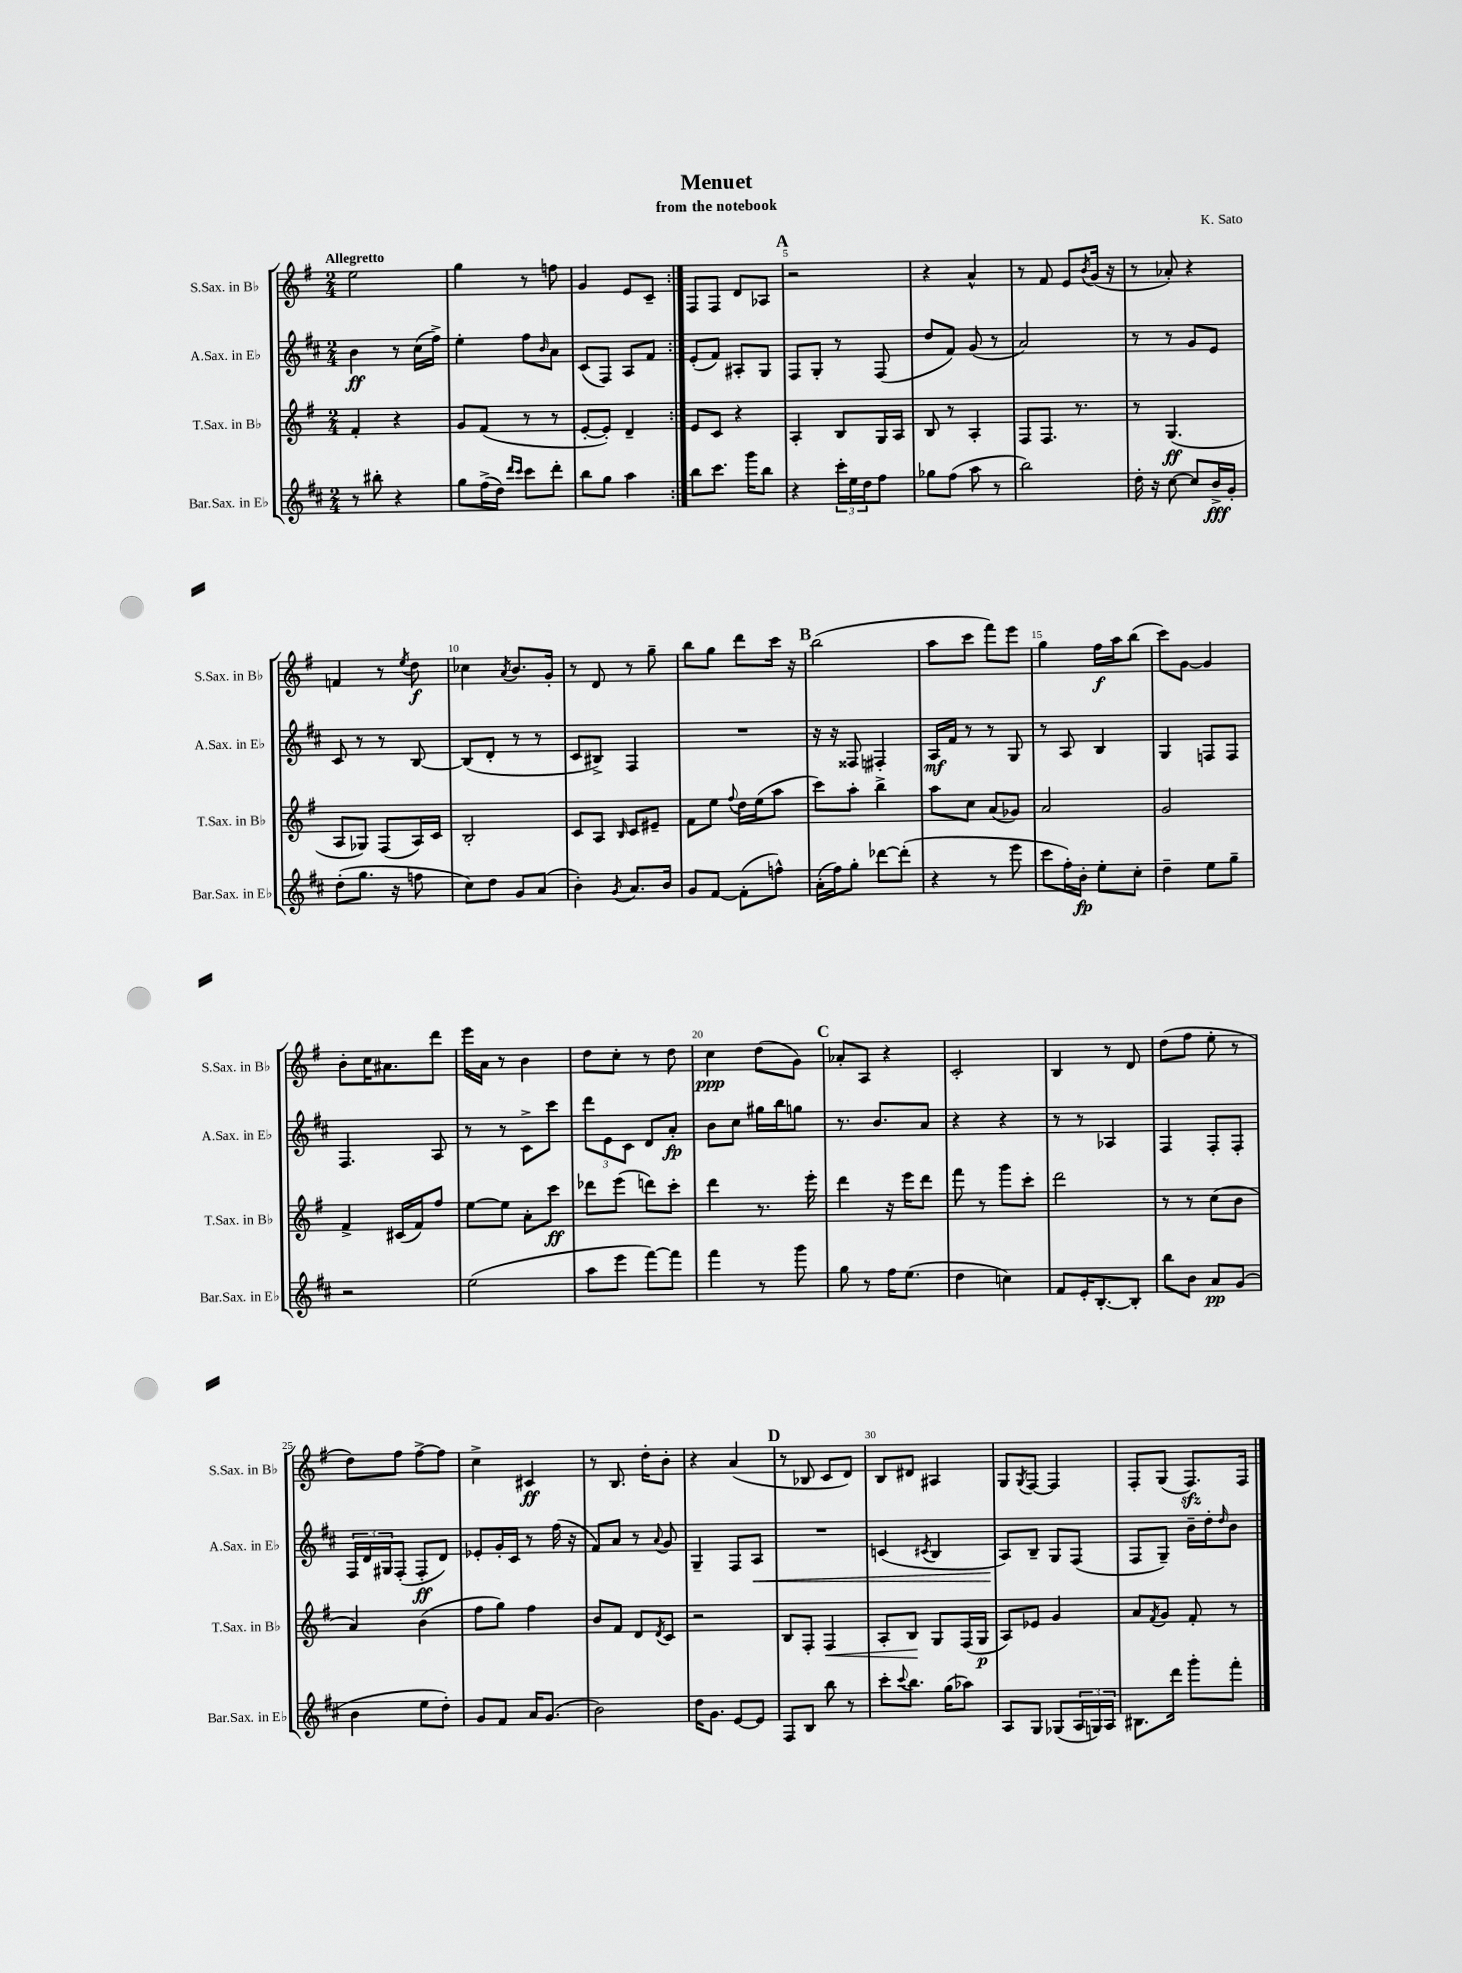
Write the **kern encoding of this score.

**kern	**dynam	**kern	**dynam	**kern	**dynam	**kern	**dynam
*part4	*part4	*part3	*part3	*part2	*part2	*part1	*part1
*staff4	*staff4	*staff3	*staff3	*staff2	*staff2	*staff1	*staff1
*I"Bar.Sax. in E♭	*	*I"T.Sax. in B♭	*	*I"A.Sax. in E♭	*	*I"S.Sax. in B♭	*
*I'Bar.Sax. in E♭	*	*I'T.Sax. in B♭	*	*I'A.Sax. in E♭	*	*I'S.Sax. in B♭	*
*clefG2	*	*clefG2	*	*clefG2	*	*clefG2	*
*k[f#c#]	*	*k[f#]	*	*k[f#c#]	*	*k[f#]	*
*M2/4	*	*M2/4	*	*M2/4	*	*M2/4	*
=1	=1	=1	=1	=1	=1	=1	=1
!	!	!	!	!	!	!LO:TX:a:B:t=Allegretto	!
8r	.	4f#'/	.	4b\	ff	2ee\	.
8bb#X'\	.	.	.	.	.	.	.
4r	.	4r	.	8r	.	.	.
.	.	.	.	(16cc#\LL	.	.	.
.	.	.	.	16ff#^\JJ)	.	.	.
=2	=2	=2	=2	=2	=2	=2	=2
8gg\L	.	8g/L	.	4ee'\	.	4gg\	.
(16ff#^\L	.	(8f#/J	.	.	.	.	.
16dd\JJ)	.	.	.	.	.	.	.
16qqddd/LL	.	.	.	.	.	.	.
16qqccc#/JJ	.	.	.	.	.	.	.
8ccc#\L	.	8r	.	8ff#\L	.	8r	.
.	.	.	.	16qqb/	.	.	.
8ddd'\J	.	8r	.	8a\J	.	8ffn\	.
=3	=3	=3	=3	=3	=3	=3	=3
8bb\L	.	[8e'/L	.	(8c#/L	.	4g/	.
8gg\J	.	8e'/J])	.	8F#/J)	.	.	.
4aa\	.	4d~/	.	8A/L	.	8e/L	.
.	.	.	.	8f#/J	.	8c~/J	.
=4:|!	=4:|!	=4:|!	=4:|!	=4:|!	=4:|!	=4:|!	=4:|!
8bb\L	.	8e/L	.	(8e'/L	.	8F#/L	.
8.ccc#\J	.	8c/J	.	8f#/J)	.	8F#/J	.
.	.	4r	.	8A#X'/L	.	8d/L	.
16ggg\KL	.	.	.	.	.	.	.
8bb\J	.	.	.	8G/J	.	8A-X/J	.
!!LO:REH:place=s1:t=A
=5	=5	=5	=5	=5	=5	=5	=5
4r	.	4A'/	.	8F#/L	.	2r	.
.	.	.	.	8G'/J	.	.	.
24ccc#'\LL	.	8B/L	.	8r	.	.	.
24ee\	.	.	.	.	.	.	.
24dd\J	.	.	.	.	.	.	.
8ff#\J	.	16G/L	.	(8F#/	.	.	.
.	.	16A/JJ	.	.	.	.	.
=6	=6	=6	=6	=6	=6	=6	=6
8gg-X\L	.	8B/	.	8dd/L	.	4r	.
(8ff#\J	.	8r	.	8f#/J)	.	.	.
8aa\	.	4A'/	.	(8g/	.	4a^^/	.
8r	.	.	.	8r	.	.	.
=7	=7	=7	=7	=7	=7	=7	=7
2bb\)	.	8F#/L	.	2a/)	.	8r	.
.	.	8.F#/J	.	.	.	8f#/	.
.	.	.	.	.	.	8e/L	.
.	.	8.r	.	.	.	.	.
.	.	.	.	.	.	8qb/	.
.	.	.	.	.	.	(16g/Jk	.
.	.	.	.	.	.	16r	.
=8	=8	=8	=8	=8	=8	=8	=8
16dd'\	.	8r	.	8r	.	8r	.
16r	.	.	.	.	.	.	.
[8cc#\	.	(4.G/	ff	8r	.	8a-X'/)	.
8cc#/L]	.	.	.	8g/L	.	4r	.
16b^/L	fff	.	.	8e/J	.	.	.
16g'/JJ	.	.	.	.	.	.	.
!!LO:LB:g=z
=9	=9	=9	=9	=9	=9	=9	=9
(8dd'\L	.	8A/L	.	8c#/	.	4fn/	.
8.gg\J	.	8G-X/J)	.	8r	.	.	.
.	.	(8F#/L	.	8r	.	8r	.
16r	.	.	.	.	.	.	.
.	.	.	.	.	.	8qee/	.
8ffn\	.	16A/L)	.	[8B/	.	8dd\	f
.	.	16c/JJ	.	.	.	.	.
=10	=10	=10	=10	=10	=10	=10	=10
8cc#\L)	.	2B'/	.	(8B/L]	.	4cc-X\	.
8dd\J	.	.	.	8d'/J	.	.	.
.	.	.	.	.	.	8qa/	.
8g/L	.	.	.	8r	.	8.b/L	.
(8a/J	.	.	.	8r	.	.	.
.	.	.	.	.	.	16g'/Jk	.
=11	=11	=11	=11	=11	=11	=11	=11
4b'\)	.	8c/L	.	8c#/L	.	8r	.
.	.	8A/J	.	8B#X^/J)	.	8d/	.
8qg/	.	16qqB/	.	.	.	.	.
8.a/L	.	8c/L	.	4F#/	.	8r	.
.	.	8e#X~/J	.	.	.	8gg~\	.
16b/Jk	.	.	.	.	.	.	.
=12	=12	=12	=12	=12	=12	=12	=12
8g/L	.	8f#\L	.	2r	.	8bb\L	.
[8f#/J	.	8ee\J	.	.	.	8gg\J	.
.	.	8qqff#/	.	.	.	.	.
(8f#'\L]	.	16dd\LL	.	.	.	8ddd\L	.
.	.	(16ee\J	.	.	.	.	.
8ffn^^\J)	.	8aa\J	.	.	.	16ccc\Jk	.
.	.	.	.	.	.	16r	.
!!LO:REH:place=s1:t=B
=13	=13	=13	=13	=13	=13	=13	=13
(16a'\LL	.	8ccc\L)	.	16r	.	(2bb\	.
16ff#\J)	.	.	.	16r	.	.	.
8gg'\J	.	8aa'\J	.	8F##X/	.	.	.
[8ddd-X\L	.	4bb^\	.	4F#X'/	.	.	.
(8ddd-'\J]	.	.	.	.	.	.	.
=14	=14	=14	=14	=14	=14	=14	=14
4r	.	8aa\L	.	16A/LL	mf	8aa\L	.
.	.	.	.	16f#/JJ	.	.	.
.	.	8cc\J	.	8r	.	8ccc\J	.
8r	.	(8a/L	.	8r	.	8fff#\L)	.
8eee\	.	8g-X/J)	.	8G/	.	8eee\J	.
=15	=15	=15	=15	=15	=15	=15	=15
8ccc#\L	.	2a/	.	8r	.	4gg\	.
16ff#'\L)	.	.	.	8A/	.	.	.
16b'\JJ	fp	.	.	.	.	.	.
8ee'\L	.	.	.	4B/	.	16ff#\LL	f
.	.	.	.	.	.	16aa\J	.
8cc#'\J	.	.	.	.	.	(8bb\J	.
=16	=16	=16	=16	=16	=16	=16	=16
4dd~\	.	2g/	.	4G/	.	8ccc\L)	.
.	.	.	.	.	.	[8g\J	.
8ee\L	.	.	.	8Fn/L	.	4g/]	.
8gg~\J	.	.	.	8F/J	.	.	.
!!LO:LB:g=z
=17	=17	=17	=17	=17	=17	=17	=17
2r	.	4f#^/	.	4.F#/	.	8b'\L	.
.	.	.	.	.	.	16cc\K	.
.	.	.	.	.	.	8.a#X\	.
.	.	(16c#X/LL	.	.	.	.	.
.	.	16f#/J)	.	.	.	.	.
.	.	8ff#/J	.	8A/	.	8ddd\J	.
=18	=18	=18	=18	=18	=18	=18	=18
(2ee\	.	[8ee\L	.	8r	.	16eee\LL	.
.	.	.	.	.	.	16a\JJ	.
.	.	8ee\J]	.	8r	.	8r	.
.	.	8a'\L	.	8c#^\L	.	4b\	.
.	.	8ccc\J	ff	8ccc#\J	.	.	.
=19	=19	=19	=19	=19	=19	=19	=19
8aa\L	.	8ddd-X\L	.	12ddd\L	.	8dd\L	.
.	.	.	.	12e\	.	.	.
8eee\J	.	(8eee\J	.	.	.	8cc'\J	.
.	.	.	.	12c#\J	.	.	.
[8fff#\L)	.	8dddn\L)	.	8d/L	.	8r	.
8fff#\J]	.	8ccc'\J	.	8a'/J	fp	8dd\	.
=20	=20	=20	=20	=20	=20	=20	=20
4fff#\	.	4ddd\	.	8b\L	.	4cc\	ppp
.	.	.	.	8cc#\J	.	.	.
8r	.	8.r	.	16gg#X\LL	.	(8dd\L	.
.	.	.	.	16bb\J	.	.	.
8ggg\	.	.	.	8ggn\J	.	8g\J)	.
.	.	16eee'\	.	.	.	.	.
!!LO:REH:place=s1:t=C
=21	=21	=21	=21	=21	=21	=21	=21
8gg\	.	4ddd\	.	8.r	.	8a-X'/L	.
8r	.	.	.	.	.	8A/J	.
.	.	.	.	8.b/L	.	.	.
16ff#\KL	.	16r	.	.	.	4r	.
(8.ee\J	.	16eee\KL	.	.	.	.	.
.	.	8ddd\J	.	8a/J	.	.	.
=22	=22	=22	=22	=22	=22	=22	=22
4dd\	.	8fff#\	.	4r	.	2c'/	.
.	.	8r	.	.	.	.	.
4ccn\)	.	8ggg\L	.	4r	.	.	.
.	.	8ccc'\J	.	.	.	.	.
=23	=23	=23	=23	=23	=23	=23	=23
8f#/L	.	2ddd\	.	8r	.	4B/	.
16e'/K	.	.	.	8r	.	.	.
[8.B'/	.	.	.	.	.	.	.
.	.	.	.	4A-X/	.	8r	.
8B'/J]	.	.	.	.	.	8d/	.
=24	=24	=24	=24	=24	=24	=24	=24
8bb\L	.	8r	.	4F#/	.	(8dd\L	.
8b\J	.	8r	.	.	.	8ff#\J	.
8a/L	pp	(8cc\L	.	8F#'/L	.	8ee'\	.
(8g/J	.	8b\J	.	8F#'/J	.	8r	.
!!LO:LB:g=z
=25	=25	=25	=25	=25	=25	=25	=25
4b\	.	4a/)	.	24F#/LL	.	8dd\L)	.
.	.	.	.	24d/	.	.	.
.	.	.	.	24G#X/J	.	.	.
.	.	.	.	(8F#'/J	.	8ff#\J	.
8ee\L	.	(4b\	.	8F#'/L	ff	[8ff#^\L	.
8dd'\J)	.	.	.	8d/J)	.	8ff#\J]	.
=26	=26	=26	=26	=26	=26	=26	=26
8g/L	.	8ff#\L	.	8e-X'/L	.	4cc^\	.
8f#/J	.	8gg\J)	.	16g'/L	.	.	.
.	.	.	.	16c#/JJ	.	.	.
16a/KL	.	4ff#\	.	8r	.	4c#X/	ff
(8.g/J	.	.	.	.	.	.	.
.	.	.	.	(16ff#\	.	.	.
.	.	.	.	16r	.	.	.
=27	=27	=27	=27	=27	=27	=27	=27
2b\)	.	8b/L	.	8f#/L)	.	8r	.
.	.	8f#/J	.	8a/J	.	8.B/	.
.	.	8d/L	.	8r	.	.	.
.	.	.	.	.	.	16dd'\KL	.
.	.	8qd/	.	8qqa/	.	.	.
.	.	8c/J	.	8g/	.	8b'\J	.
=28	=28	=28	=28	=28	=28	=28	=28
16dd\KL	.	2r	.	4G~/	.	4r	.
8.g\J	.	.	.	.	.	.	.
[8e/L	.	.	.	8F#/L	.	(4a/	.
!	!	!	!	!	!LO:HP:b	!	!
8e/J]	.	.	.	8A/J	<	.	.
!!LO:REH:place=s1:t=D
=29	=29	=29	=29	=29	=29	=29	=29
8F#/L	.	8B/L	.	2r	.	8r	.
8B/J	.	8F#'/J	.	.	.	8B-X/	.
!	!	!	!LO:HP:b	!	!	!	!
8bb\	.	4F#/	<	.	.	8c/L	.
8r	.	.	.	.	.	8d/J)	.
=30	=30	=30	=30	=30	=30	=30	=30
8ccc#'\L	.	8A'/L	.	(4cn/	.	8B/L	.
8qqccc#/	.	.	.	.	.	.	.
8.bb\J	.	8B/J	.	.	.	8d#X/J	.
.	.	.	.	8qc#X/	.	.	.
.	.	8G/L	[	4B/	.	4A#X/	.
(16gg\KL	.	.	.	.	.	.	.
8aa-X\J)	.	(16F#/L	.	.	.	.	.
.	.	16G/JJ	p	.	.	.	.
=31	=31	=31	=31	=31	=31	=31	=31
8A/L	.	8A/L)	.	8A/L)	.	8G/L	.
.	.	.	.	.	.	8qG/	.
8G/J	.	8e-X/J	.	8B~/J	[	[8F#/J	.
(8G-X/L	.	4g/	.	8G/L	.	4F#/]	.
24A/L	.	.	.	(8F#/J	.	.	.
24Gn/)	.	.	.	.	.	.	.
24A/JJ	.	.	.	.	.	.	.
=32	=32	=32	=32	=32	=32	=32	=32
8.B#X\L	.	8a/L	.	8F#/L	.	8F#'/L	.
.	.	8qf#/	.	.	.	.	.
.	.	8g/J	.	8G~/J)	.	(8G/J	.
16ddd\Jk	.	.	.	.	.	.	.
8ggg'\L	.	8f#'/	.	16b~\LL	.	8.F#zz/L)	.
.	.	.	.	16dd'\J	.	.	.
.	.	.	.	16qqdd/	.	.	.
8fff#'\J	.	8r	.	8b\J	.	.	.
.	.	.	.	.	.	16F#/Jk	.
==	==	==	==	==	==	==	==
*-	*-	*-	*-	*-	*-	*-	*-
